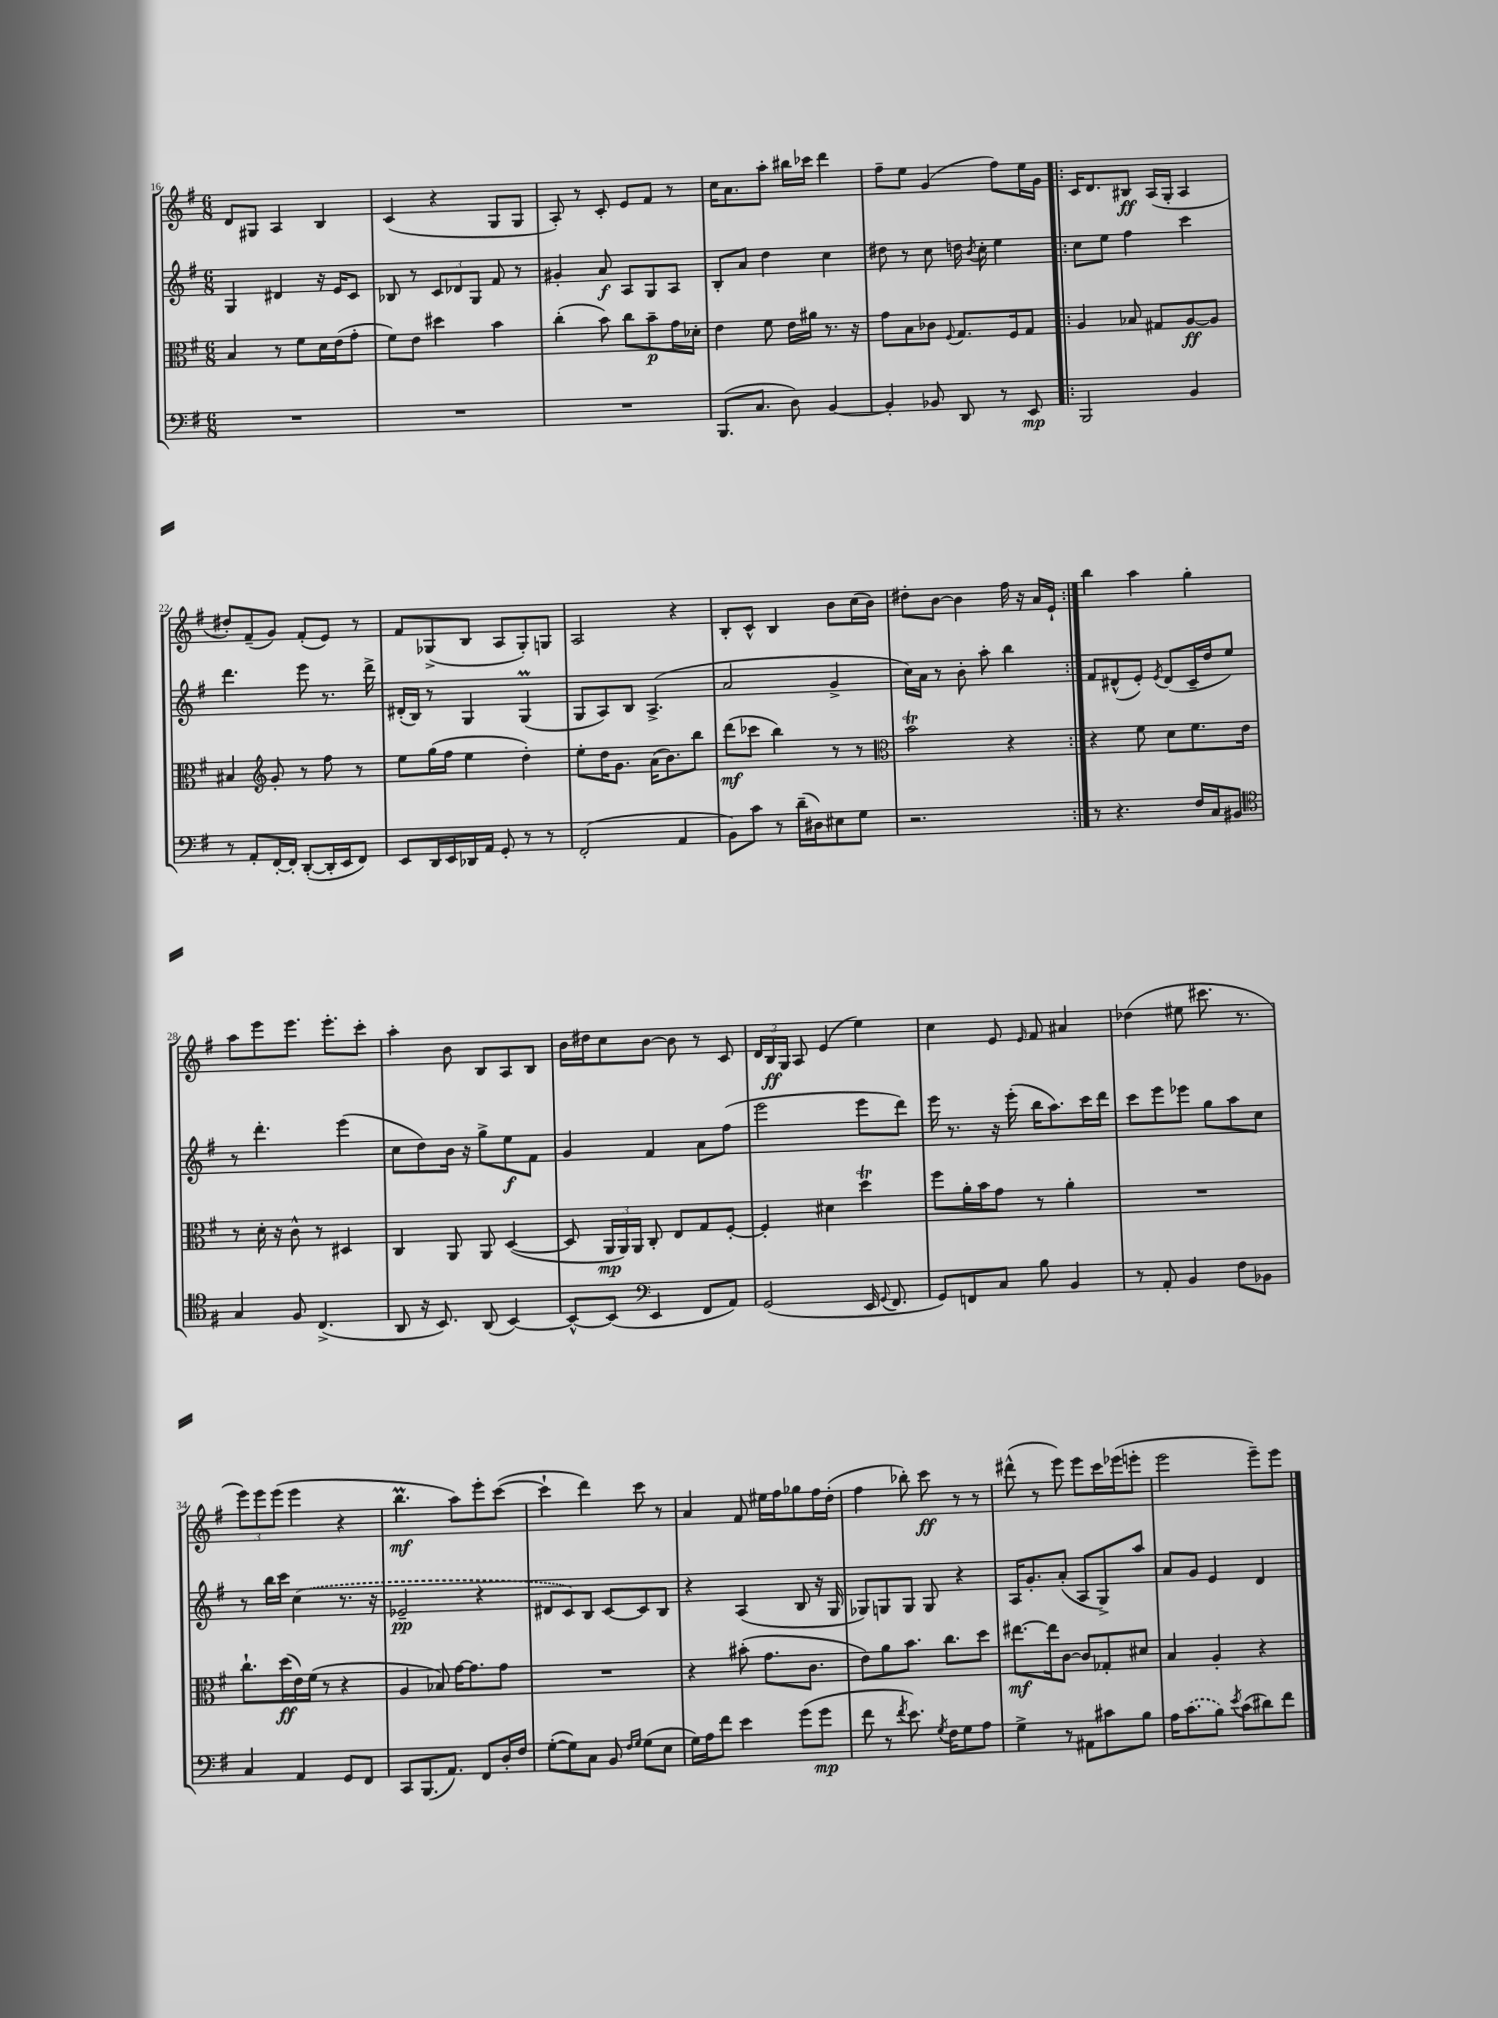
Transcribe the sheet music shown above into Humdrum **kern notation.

**kern	**kern	**kern	**kern
*staff4	*staff3	*staff2	*staff1
*clefF4	*clefC3	*clefG2	*clefG2
*k[f#]	*k[f#]	*k[f#]	*k[f#]
*M6/8	*M6/8	*M6/8	*M6/8
2.r	4B/	4G/	8d/L
.	.	.	8G#/J
.	8r	4d#/	4A/
.	8f#\L	.	.
.	16d\L	16r	4B/
.	(16e\J	16e/LK	.
.	8g'\J	8c/J	.
=	=	=	=
2.r	8f#\L)	8B-/	(4c/
.	8e\J	8r	.
.	4dd#\	12c/L	4r
.	.	12d-/	.
.	.	12G/J	.
.	4b\	8f#/	8G/L
.	.	8r	8G/J
=	=	=	=
2.r	(4cc'\	4g#'/	8A'/)
.	.	.	8r
.	8b\)	8a/	8c'/
.	8cc\L	8A/L	8e/L
.	8b~\	8G/	8f#/J
.	16g\L	8A/J	8r
.	16d-'\JJ	.	.
=	=	=	=
(8.BBB/L	4e\	8B'/L	16cc\LK
.	.	.	8.a\
.	.	8a/J	.
8.C/J	.	.	.
.	8f#\	4dd\	8aa'\J
8D\)	16e\LL	.	16bb#\LL
.	16a#\JJ	.	16ccc-\JJ
[4BB/	8.r	4cc\	4ddd\
.	16r	.	.
=	=	=	=
4BB'/]	8g\L	8dd#\	8ff#~\L
.	8B\	8r	8ee\J
8BB-/	8c-\J	8cc\	(4g/
.	8qqF#/	.	.
8DD/	8.G/L	16dd\	.
.	.	8qb/	.
.	.	16cc'\	.
8r	.	4ee\	8ff#\L)
.	16F#/k	.	.
8EE/	8G/J	.	16ee\L
.	.	.	16g\JJ
=!|:	=!|:	=!|:	=!|:
2BBB/	4A/	8cc\L	16c/LK
.	.	.	8.d/
.	.	8ee\J	.
.	8B-/	4ff#\	8B#/J
.	8G#/L	.	(16A/LL
.	.	.	16G'/JJ
4BB/	[8A/	4ccc\	4A/
.	8A/]J	.	.
=	=	=	=
8r	4B#/	4.ddd\	8dd#'/L)
8AA'/L	.	.	(8f#~/
*	*clefG2	*	*
[16FF#'/L	8g'/	.	8g/J)
16FF#'/]JJ	.	.	.
([8DD'/L	8r	8eee\	(8f#'/L
16DD'/]L	8ff#\	8.r	8e/J)
16EE/J	.	.	.
8FF#/J)	8r	.	8r
.	.	16ddd^\	.
=	=	=	=
8EE/L	8ee\L	(16d#'/LL	8f#/L
.	.	16B/JJ)	.
16DD/L	(16gg\L	8r	(8G-^/
16EE/	16ff#\JJ	.	.
16DD-/	4ee\	4G/	8B/J
16AA/JJ	.	.	.
8GG'/	.	.	8A/L
8r	4dd'\)	(4G/	8G-'/)
8r	.	.	8G/J
=	=	=	=
(2FF#'/	8ee'\L	8G/L	2A/
.	16dd\K	8A/)	.
.	8.g\J	.	.
.	.	8B/J	.
.	(16a\LK	(4.A^/	.
.	8.b\)	.	.
4AA/	.	.	4r
.	8bb\J	.	.
=	=	=	=
8BB\L)	(8ddd\L	2a/	8B'/L
8c\J	8ccc-\J	.	8c^^/J
8r	4bb\)	.	4B/
(16d~\LL	.	.	.
16D#\J)	.	.	.
8E#\	8r	4g^/	8b\L
8G\J	8r	.	(16cc\L
.	.	.	16b\JJ)
=	=	=	=
*	*clefC3	*	*
2.r	2b\	16cc\LL)	8dd#'\L
.	.	16a\JJ	.
.	.	8r	[8b\J
.	.	8b'\	4b\]
.	.	8aa'\	.
.	4r	4bb\	16ff#\
.	.	.	16r
.	.	.	16a/LL
.	.	.	16e`/JJ
=:|!	=:|!	=:|!	=:|!
8r	4r	8f#/L	4bb\
4.r	.	(8d#^^/	.
.	8f#\	8e'/J)	4aa\
.	.	8qe/	.
.	8d\L	(8d#/L	.
16F#/LL	8.f#\	16c~/L	4gg'\
16C/J	.	16dd/J	.
8BB#/J	.	8ee/J)	.
.	16e\Jk	.	.
=	=	=	=
*clefC4	*	*	*
4G/	8r	8r	8aa\L
.	16d'\	4.ddd'\	8eee\
.	16r	.	.
8F#/	8c^^\	.	8.eee\J
(4.C^/	8r	.	.
.	.	.	8.eee'\L
.	4D#/	(4eee\	.
.	.	.	8ccc'\J
=	=	=	=
8AA/	4C/	8cc\L	4aa'\
16r	.	8dd\)	.
8.BB/)	.	.	.
.	8AA/	16b\Jk	8b\
.	.	16r	.
(8AA/	8AA/	8gg^\L	8B/L
[4BB/)	([4D/	8ee\	8A/
.	.	8f#\J	8B/J
=	=	=	=
8BB^^/_L	8D/]	4g/	16b\LL
.	.	.	16dd#\J
(8BB/]J	24AA/LL	.	8cc\
.	24AA/)	.	.
.	24AA/JJ	.	.
*clefF4	*	*	*
4EE/	8C'/	4f#/	[8b\J
.	8E/L	.	8b\]
8FF#/L	8G/	8a\L	8r
8AA/J)	[8F#'/J	(8ff#\J	8c/
=	=	=	=
(2GG/	4F#'/]	2eee\	24d/LL
.	.	.	24B/
.	.	.	24G/JJ
.	.	.	8A/
.	4d#\	.	(4e/
16EE/	4dd\	8eee\L	4ee\)
8qqGG/	.	.	.
8.FF#/	.	.	.
.	.	8ddd\J)	.
=	=	=	=
8GG/L)	8ff#\L	16eee\	4cc\
.	.	8.r	.
8FF/	16a'\L	.	.
.	16b\J	.	.
8C/J	8g\J	16r	8e/
.	.	(16eee'\	.
.	.	.	16qqe/
8B\	8r	16bb\LK	8f#/
.	.	8.aa\)	.
4BB/	4a'\	.	4a#/
.	.	16ccc\L	.
.	.	16ddd\JJ	.
=	=	=	=
8r	2.r	8ccc\L	(4dd-\
8AA'/	.	8eee\	.
4BB/	.	8eee-\J	8ee#\
.	.	8gg\L	8.ccc#\
8F#\L	.	8aa\	.
.	.	.	8.r
8BB-\J	.	8cc\J	.
=	=	=	=
4C/	8.cc`\L	8r	12eee\L)
.	.	.	12eee\
.	.	16bb\LL	.
.	.	.	(12eee\J
.	(16dd\L	16ccc\JJ	.
4AA/	16e\)	(4cc\	4eee\
.	(16f#\JJ	.	.
.	8r	.	.
8GG/L	4r	8.r	4r
8FF#/J	.	.	.
.	.	16r	.
=	=	=	=
8CC/L	4A/	2e-~/	4.bb\
(8.BBB/	.	.	.
.	8B-/)	.	.
8.AA/J)	.	.	.
.	[16g\LK	.	8aa\L)
.	8.g\]	.	.
8FF#/L	.	4r	8eee'\
16D'/L	8g\J	.	([8ccc\J
16F#/JJ	.	.	.
=	=	=	=
([8G'\L	2.r	8d#/L	4ccc`\]
8G\])	.	8c/)	.
8C\J	.	8B/J	4ddd\)
8BB/	.	[8c/L	.
16qqF#/LL	.	.	.
16qqG/JJ	.	.	.
(8G\L	.	8c/]	8ccc\
8E\J	.	8B/J	8r
=	=	=	=
16G\LL)	4r	4r	4a/
16A\J	.	.	.
8f#\J	.	.	.
4e\	(8b#'\	(4A/	8f#/
.	8.g\L	.	16ee#\LL
.	.	.	16ff#\J
(8g\L	.	8B/	8gg-\
.	8.c\J	.	.
8g\J	.	16r	16ff#\L
.	.	16G/	(16dd'\JJ
=	=	=	=
8f#\	8e\L)	8G-/L)	4ff#\
8r	8a\	8G/	.
8qf#/	.	.	.
8.e\)	8.b\J	8G/J	8bb-'\)
.	.	8G/	8ccc\
8qG/	.	.	.
16F#\LK	8.cc\L	.	.
8G\	.	4r	8r
8A\J	8dd\J	.	8r
=	=	=	=
4G^\	[8.ee#\L	16A/LK	(8ddd#^^\
.	.	8.g'/	.
.	.	.	8r
.	16ee#\]k	.	.
8r	[8c\J	(8a'/J	8eee\)
8AA#\L	8c/]L	8A/L	8eee\L
8c#\	8G-'/	8G^/)	16ccc\L
.	.	.	(16eee-\J
8B\J	8d#/J	8aa/J	8eee'\J
=	=	=	=
16A\LK	4B/	8a/L	2eee\
(8.c\	.	.	.
.	.	8g/J	.
8B\J)	4A'/	4e/	.
8qe/	.	.	.
(8c\L	.	.	.
8d#\)	4r	4d/	8eee~\L)
8f#\J	.	.	8eee\J
==	==	==	==
*-	*-	*-	*-
